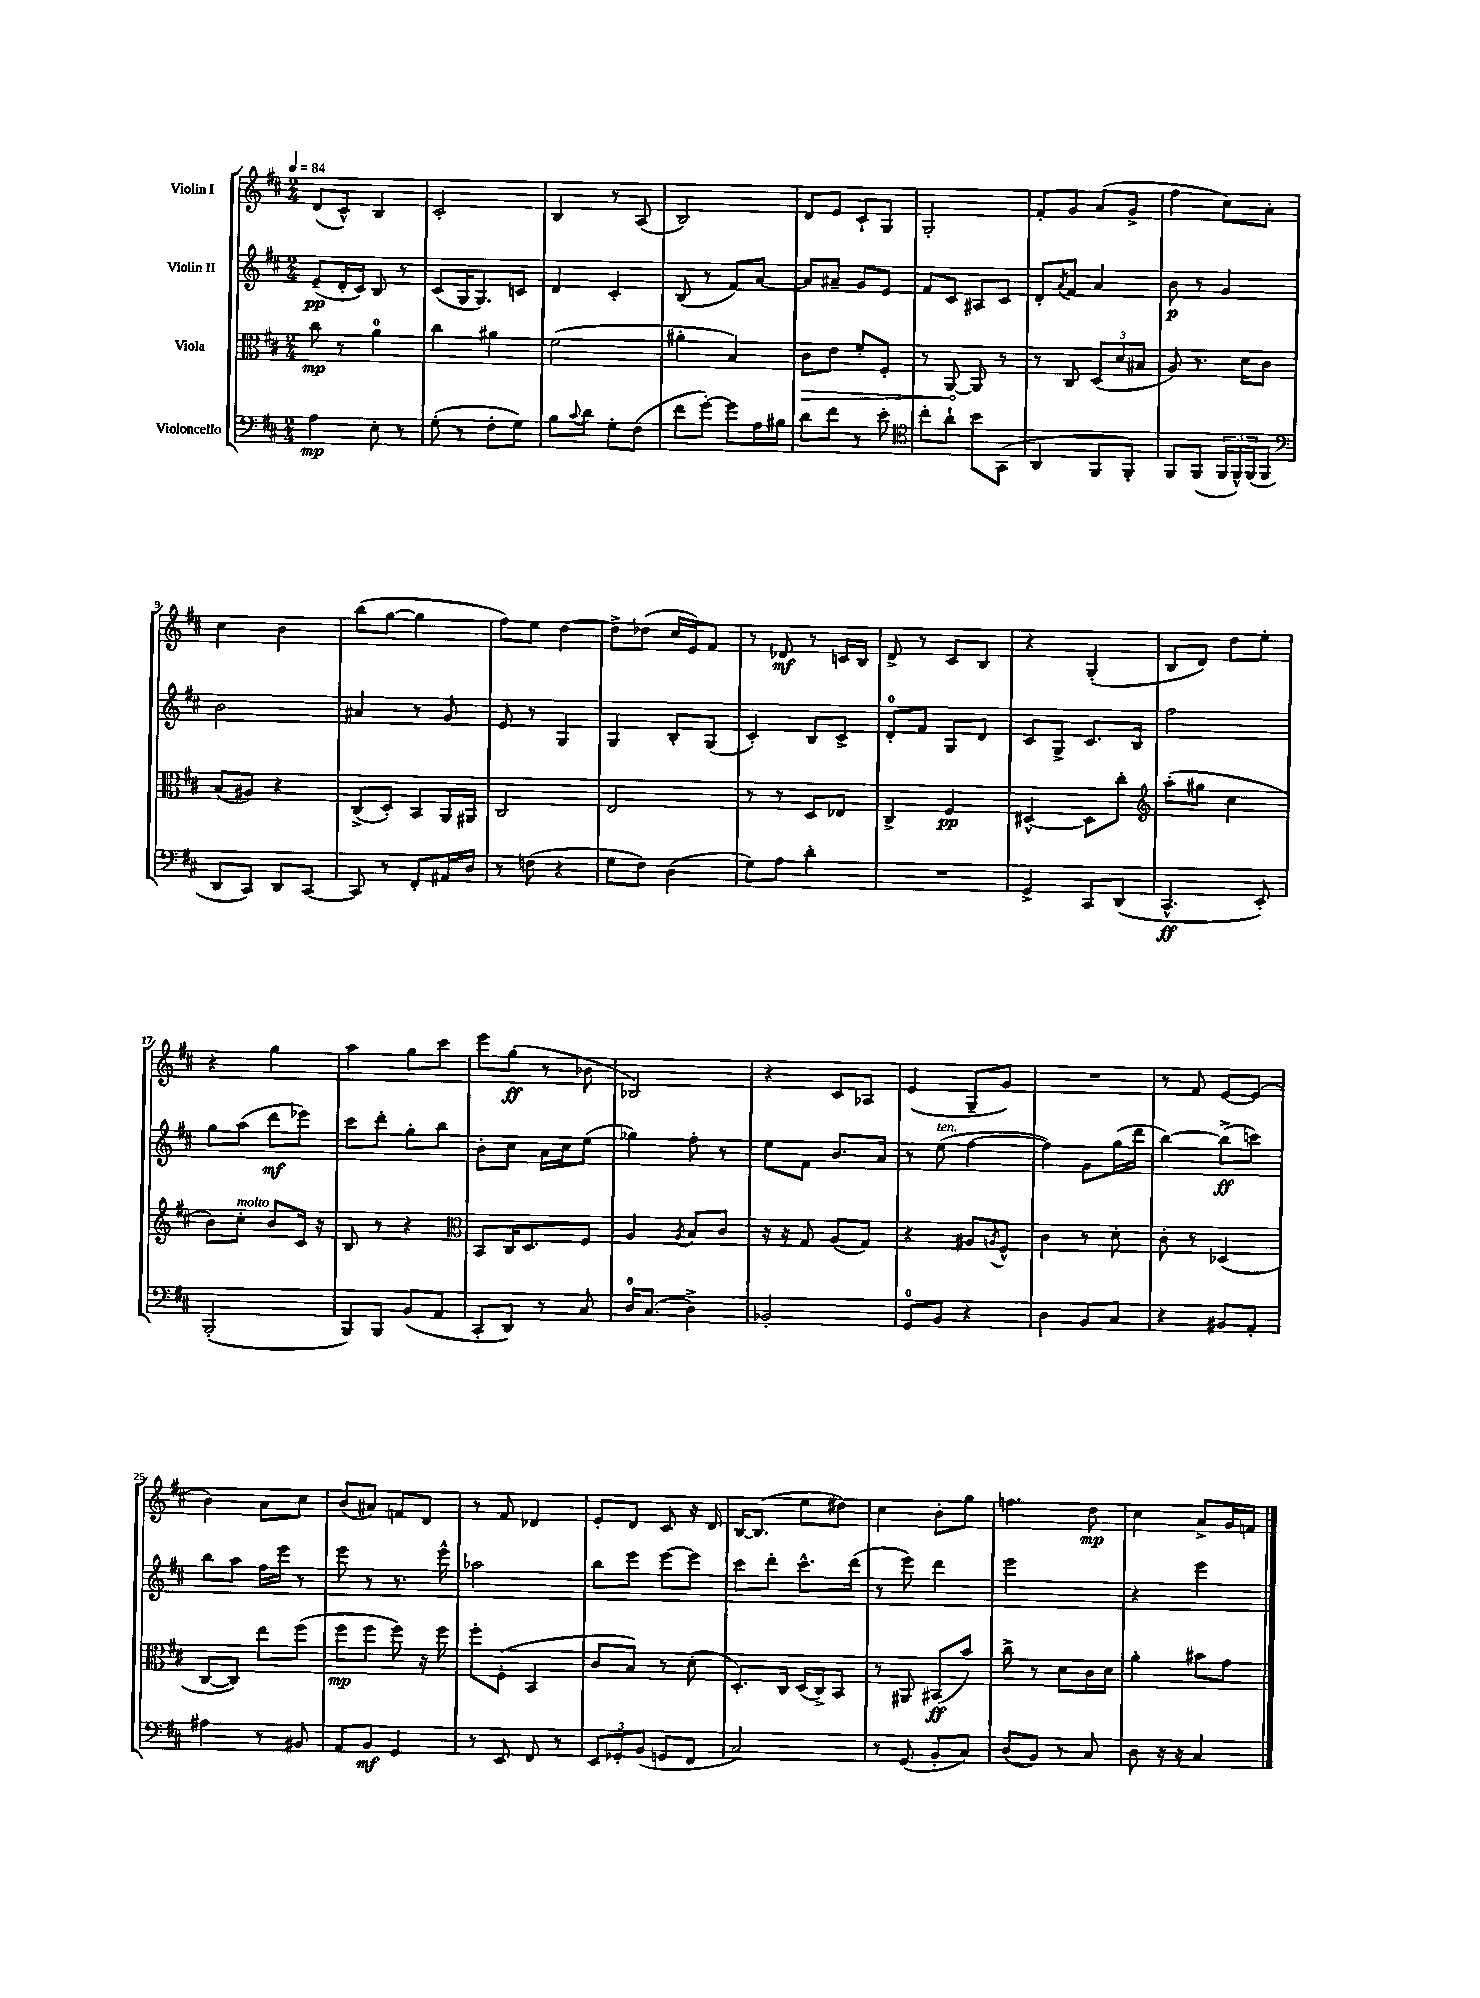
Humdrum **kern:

**kern	**kern	**kern	**kern
*staff4	*staff3	*staff2	*staff1
*clefF4	*clefC3	*clefG2	*clefG2
*k[f#c#]	*k[f#c#]	*k[f#c#]	*k[f#c#]
*M2/4	*M2/4	*M2/4	*M2/4
*MM84	*MM84	*MM84	*MM84
4A	8cc#	(8e~	(8d
.	8r	16d'	8c#^^)
.	.	16c#)	.
8E'	4a	8B	4B
8r	.	8r	.
=	=	=	=
(8G'	4cc#	(8c#	2c#'
8r	.	16G	.
.	.	8.G)	.
8F#'	4a#	.	.
8G)	.	8c	.
=	=	=	=
8B	(2f#	4d	4B
8qqc#	.	.	.
8d	.	.	.
8G'	.	4c#'	8r
(8F#	.	.	(8A
=	=	=	=
8f#	4a#'	(8B	2B)
[8g')	.	8r	.
8g]	4B)	8f#)	.
16A	.	[8a	.
16B#	.	.	.
=	=	=	=
8d	8c#	8a]	8d
8f#	8e	8a#~	8e
8r	8f#'	8g	8c#`
8e'	8F#'	8e	8G
=	=	=	=
*clefC4	*	*	*
8cc#'	8r	8f#	2G'
8a`	[8AA	8c#	.
8b	8AA]	8A#	.
(8GG	8r	8c#	.
=	=	=	=
4AA	8r	8d'	8f#'
.	.	8qa	.
.	8C#	8f#	8g
8FF#	(12D	4a	(8a
.	12d	.	.
8FF#')	.	.	8g^
.	12B#	.	.
=	=	=	=
8FF#	8A)	8b	4ff#
(8FF#	8.r	8r	.
24FF#	.	4g	8cc#)
24FF#^^)	.	.	.
.	16d	.	.
(24FF#	.	.	.
8FF#	8c#	.	8a'
=	=	=	=
*clefF4	*	*	*
8DD	(8B	2b	4cc#
8CC#)	8A#)	.	.
8DD	4r	.	4b
[8CC#	.	.	.
=	=	=	=
8CC#]	(8C#^	4a#	(8bb
8r	8D')	.	[8gg
8FF#'	8BB	8r	4gg]
16AA#	16AA	8g	.
16D	16AA#	.	.
=	=	=	=
8r	2C#	8e	8ff#)
(8F	.	8r	8ee
4r	.	4G	[4dd
=	=	=	=
8G	2E	4G	8dd^]
8F#)	.	.	(8dd-
(4D	.	8B'	16cc#
.	.	.	16e)
.	.	(8G	8f#
=	=	=	=
8G)	8r	4c#')	8r
8A	8r	.	8d-
4d'	8D	8B	8r
.	8E-	8c#^	16c
.	.	.	16B
=	=	=	=
2r	4C#^	8d'	8d^
.	.	8f#	8r
.	4F#	8G	8c#
.	.	8d	8B
=	=	=	=
4GG^	[4D#^^	8c#	4r
.	.	8G^	.
8CC#	8D#]	8.c#	(4G'
(8DD	8cc#'	.	.
.	.	16B	.
=	=	=	=
*	*clefG2	*	*
4.CC#^^	(8aa'	2ff#	8B
.	8gg#	.	8d)
.	4cc#	.	8dd
8EE')	.	.	8ee'
=	=	=	=
(2BBB'	8b)	8gg	4r
.	8cc#'	(8aa	.
.	8b	8ddd	4gg
.	16c#	8eee-)	.
.	16r	.	.
=	=	=	=
8BBB)	8B	8ccc#	4aa
8BBB	8r	8ddd'	.
(8BB	4r	8gg'	8gg
8AA	.	8bb	8ccc#
=	=	=	=
*	*clefC3	*	*
8CC#'	8BB	8b'	8eee
8DD)	16C#	8cc#	(8gg
.	8.D	.	.
8r	.	16a	8r
.	.	16cc#	.
8C#	8F#	(8ee	8b-
=	=	=	=
16D	4A	4gg-)	2B-)
(8.C#	.	.	.
.	8qA	.	.
4D^)	8B	8ff#'	.
.	8c#	8r	.
=	=	=	=
2BB-'	16r	8ee	4r
.	16r	.	.
.	8G	8f#	.
.	(8A	8.b	8c#
.	8G)	.	8A-
.	.	16a	.
=	=	=	=
8GG	4r	8r	(4e
8BB	.	(8ee	.
4r	8A#	[4ff#	8G~
.	8qA	.	.
.	8F#^^	.	8g)
=	=	=	=
4D	4c#	4ff#])	2r
8BB	8r	8g	.
8C#	8d'	(16gg	.
.	.	16ddd	.
=	=	=	=
4r	8c#'	[4bb)	8r
.	8r	.	8f#
8BB#	(4D-	(8bb^]	[8e
8AA'	.	8ccc)	(8e]
=	=	=	=
4A#	[8C#	8bb	4b)
.	8C#])	8aa	.
8r	8ee	16ff#	8a
.	.	16eee	.
8BB#	(8ff#	8r	8cc#
=	=	=	=
8AA	8ff#	8eee	(8b
8BB	8ff#	8r	8a#)
4GG	8ff#)	8.r	8f
.	16r	.	8d
.	16ff#	16eee^^	.
=	=	=	=
8r	8ff#'	2aa-	8r
8EE	(8F#'	.	8f#
8FF#	4BB	.	4d-
8r	.	.	.
=	=	=	=
12EE	8c#	8bb	8e'
12GG-'	.	.	.
.	8B)	8eee	8d
(12BB	.	.	.
8GG	8r	[8eee	8c#
8FF#	(8d'	8eee]	16r
.	.	.	16d
=	=	=	=
2C#)	8.D')	8ccc#	[16B
.	.	.	(8.B]
.	.	8ddd'	.
.	16C#	.	.
.	(16D	8.ccc#^^	8ee
.	16C#^)	.	.
.	8BB	.	8dd#)
.	.	(16ddd	.
=	=	=	=
8r	8r	8r	4cc#
(8GG	8AA#	8eee)	.
8BB'	(8BB#	4ddd	8b'
8C#)	8b)	.	8gg
=	=	=	=
(8D	8cc#^	2eee	4.ff
8BB)	8r	.	.
8r	8d	.	.
8C#	16c#	.	8dd
.	16d	.	.
=	=	=	=
8D	4a'	4r	4cc#
16r	.	.	.
16r	.	.	.
4C#	8b#	4eee	8a^
.	8g	.	16g
.	.	.	16f
==	==	==	==
*-	*-	*-	*-
